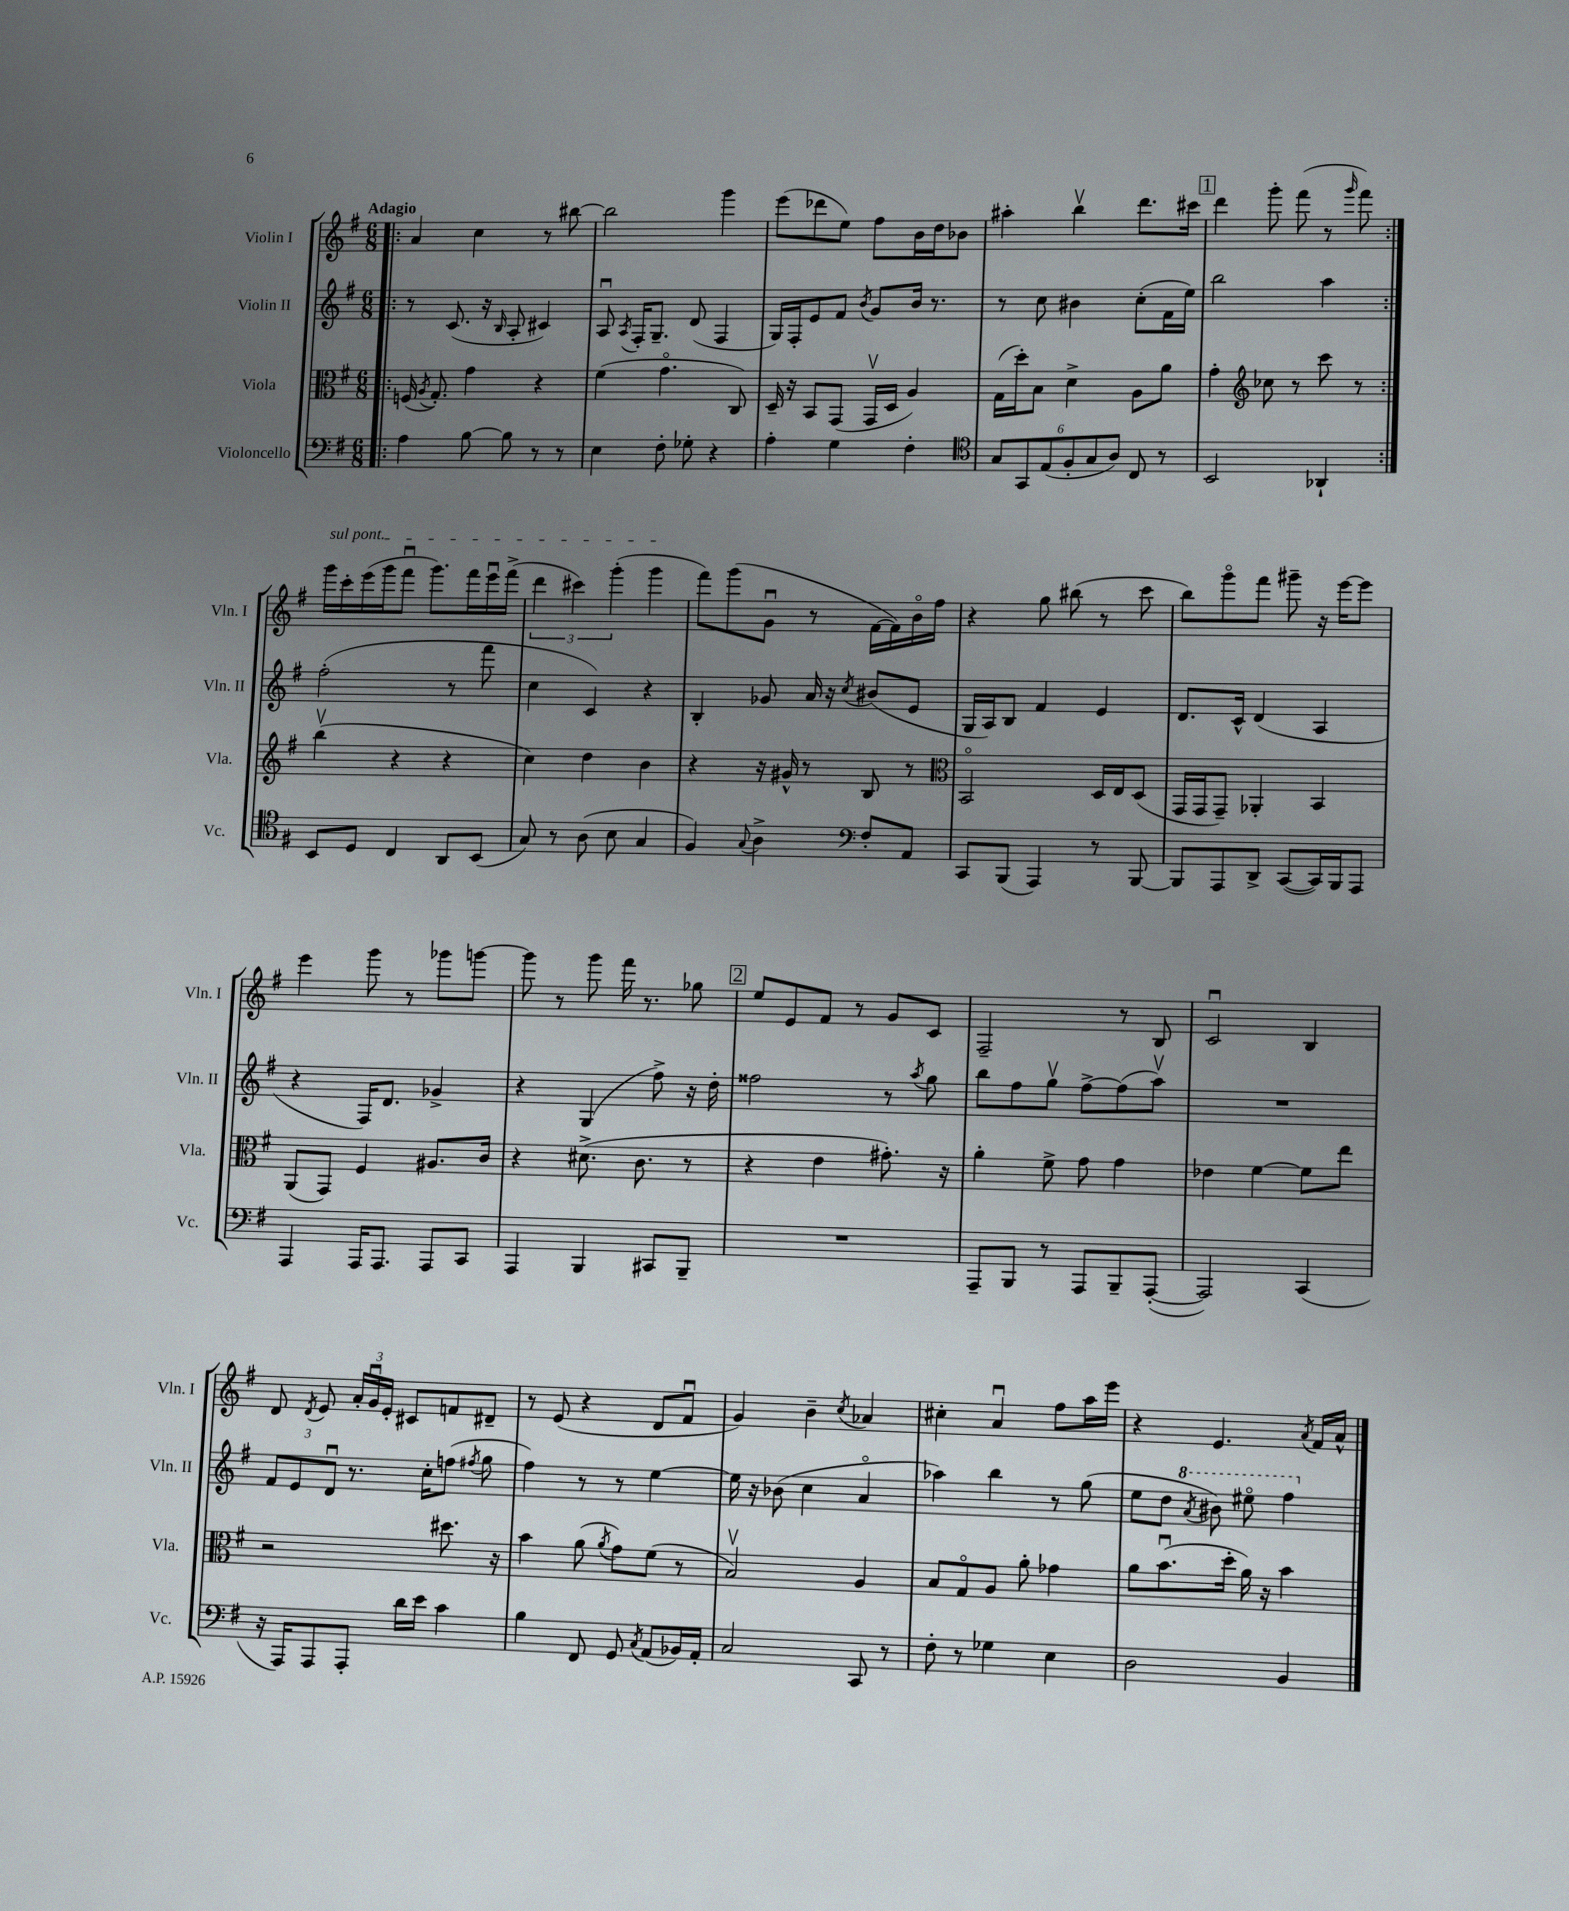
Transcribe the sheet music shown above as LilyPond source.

<<
\new StaffGroup <<
\new Staff = "s0" \with { instrumentName = "Violin I" shortInstrumentName = "Vln. I" } {
    \clef treble \key g \major \numericTimeSignature \time 6/8 \tempo "Adagio"
    \autoBeamOff \repeat volta 2 { \bar ".|:" a'4 c''4 r8 bis''8~ |
    bis''2 g'''4 |
    e'''8[( des'''8 e''8]) fis''8[ b'16 d''16 bes'8] |
    ais''4-. b''4\upbow d'''8.[ cis'''16] |
    \mark \markup { \box "1" } d'''4 g'''8-. fis'''8( r8 \grace { g'''16 } fis'''8) | }
    \once \override TextSpanner.bound-details.left.text = \markup { \italic "sul pont." } g'''16[\startTextSpan c'''16-. e'''16( g'''16 fis'''8]\downbow g'''8.[) fis'''16 e'''16\downbow fis'''16]->( |
    \tuplet 3/2 { d'''4 cis'''4) g'''4-.( } g'''4\stopTextSpan |
    fis'''8[) g'''8( g'8]\downbow r8 fis'16[~ fis'16) b'16\flageolet fis''16] |
    r4 g''8 bis''8( r8 c'''8 |
    b''8[) g'''8\flageolet fis'''8] gis'''8-- r16 e'''16[~ e'''8] |
    e'''4 g'''8 r8 ges'''8[ g'''8]~ |
    g'''8 r8 g'''8 fis'''16 r8. ges''8 |
    \mark \markup { \box "2" } e''8[ e'8 fis'8] r8 g'8[ c'8] |
    fis2-- r8 b8 |
    c'2\downbow b4 |
    d'8 \acciaccatura { d'8 } e'8 \tuplet 3/2 { a'16[-. g'16\downbow e'16]-. } cis'8[ f'8 dis'8]-- |
    r8 e'8( r4 d'8[ fis'8]\downbow |
    g'4) b'4-- \acciaccatura { c''8 } aes'4 |
    cis''4-. a'4\downbow fis''8[ a''16 e'''16] |
    r4 e'4. \acciaccatura { a'8 } fis'16[ a'16]-^ \bar "|." |
}
\new Staff = "s1" \with { instrumentName = "Violin II" shortInstrumentName = "Vln. II" } {
    \clef treble \key g \major \numericTimeSignature \time 6/8
    \autoBeamOff \repeat volta 2 { \bar ".|:" r8 c'8.( r16 \grace { b16 } a8-. cis'4) |
    a8\downbow \acciaccatura { a8 } fis16[-. g8.]-- d'8( fis4 |
    g16[) fis16-. e'8 fis'8] \acciaccatura { b'8 } g'8[ b'16] r8. |
    r8 c''8 bis'4 c''8[-.( fis'16 e''16]) |
    \mark \markup { \box "1" } b''2 a''4 | }
    fis''2-.( r8 fis'''8 |
    c''4 c'4) r4 |
    b4-. ges'8 a'16 r16 \acciaccatura { c''8 } bis'8[( e'8] |
    g16[ a16) b8] fis'4 e'4 |
    d'8.[ c'16]-^ d'4( a4 |
    r4 fis16[) d'8.] ges'4-> |
    r4 g4( fis''8->) r16 d''16-. |
    \mark \markup { \box "2" } fisis''2 r8 \acciaccatura { a''8 } g''8 |
    b''8[ fis''8 g''8]\upbow fis''8[~-> fis''8( a''8]\upbow) |
    R2. |
    \tuplet 3/2 { fis'8[ e'8 d'8]\downbow } r8. c''16[-. f''8]( \acciaccatura { fis''8 } g''8 |
    fis''4) r8 r8 e''4~ |
    e''16 r16 bes'8( c''4 a'4\flageolet |
    aes''4) b''4 r8 g''8( |
    e''8[ d''8] \ottava #1 \acciaccatura { a''8 } bis''8) eis'''8\flageolet fis'''4 \ottava #0 \bar "|." |
}
\new Staff = "s2" \with { instrumentName = "Viola" shortInstrumentName = "Vla." } {
    \clef alto \key g \major \numericTimeSignature \time 6/8
    \autoBeamOff \repeat volta 2 { \bar ".|:" f16( \acciaccatura { a8 } g8.-.) g'4 r4 |
    fis'4( g'4.\flageolet c8) |
    d16-- r16 b,8[ g,8]( g,16[\upbow d16] a4) |
    g16[( d''16-.) b8] d'4-> a8[ a'8] |
    \mark \markup { \box "1" } g'4-. \clef treble ces''8 r8 c'''8 r8 | }
    b''4\upbow( r4 r4 |
    c''4) d''4 b'4 |
    r4 r16 gis'16-^ r8 b8 r8 |
    \clef alto b,2\flageolet d16[ e16 d8]( |
    g,16[ g,16 g,8]--) aes,4-. b,4 |
    a,8[( g,8]) fis4 ais8.[ c'16] |
    r4 dis'8.->( c'8. r8 |
    \mark \markup { \box "2" } r4 e'4 gis'8.-.) r16 |
    a'4-. fis'8-> g'8 g'4 |
    ees'4 fis'4~ fis'8[ e''8] |
    r2 dis''8. r16 |
    b'4 a'8( \acciaccatura { a'8 } g'8[) fis'8]( r8 |
    b2\upbow) a4 |
    b8[ g8\flageolet a8] a'8-. ges'4 |
    a'8[ b'8.\downbow( d''16]-. a'16) r16 b'4 \bar "|." |
}
\new Staff = "s3" \with { instrumentName = "Violoncello" shortInstrumentName = "Vc." } {
    \clef bass \key g \major \numericTimeSignature \time 6/8
    \autoBeamOff \repeat volta 2 { \bar ".|:" a4 b8~ b8 r8 r8 |
    e4 fis8-. ges8-. r4 |
    a4-. g4 fis4-. |
    \clef tenor \tuplet 6/4 { g8[ g,8 e8( fis8-. g8 a8]) } c8 r8 |
    \mark \markup { \box "1" } b,2 aes,4-! | }
    b,8[ d8] c4 a,8[ b,8]( |
    g8) r8 a8( b8 g4 |
    fis4) \appoggiatura { g8 } a4-> \clef bass fis8[-. a,8] |
    c,8[ b,,8]( a,,4) r8 b,,8~ |
    b,,8[ a,,8 d,8]-> c,8[~( c,16) b,,16 a,,8] |
    a,,4 a,,16[ a,,8.] a,,8[ c,8] |
    a,,4 b,,4 cis,8[ b,,8]-- |
    \mark \markup { \box "2" } R2. |
    a,,8[-- b,,8] r8 a,,8[ b,,8-- a,,8]~-.( |
    a,,2) c,4( |
    r16 a,,16[) a,,8 a,,8]-. d'16[ e'16] c'4 |
    b4 fis,8 g,8 \acciaccatura { c8 } a,8[( bes,16) a,16]-. |
    c2 c,8 r8 |
    fis8-. r8 ges4 e4 |
    d2 b,4 \bar "|." |
}
>>
>>
\layout { \context { \Score \remove "Bar_number_engraver" } }
